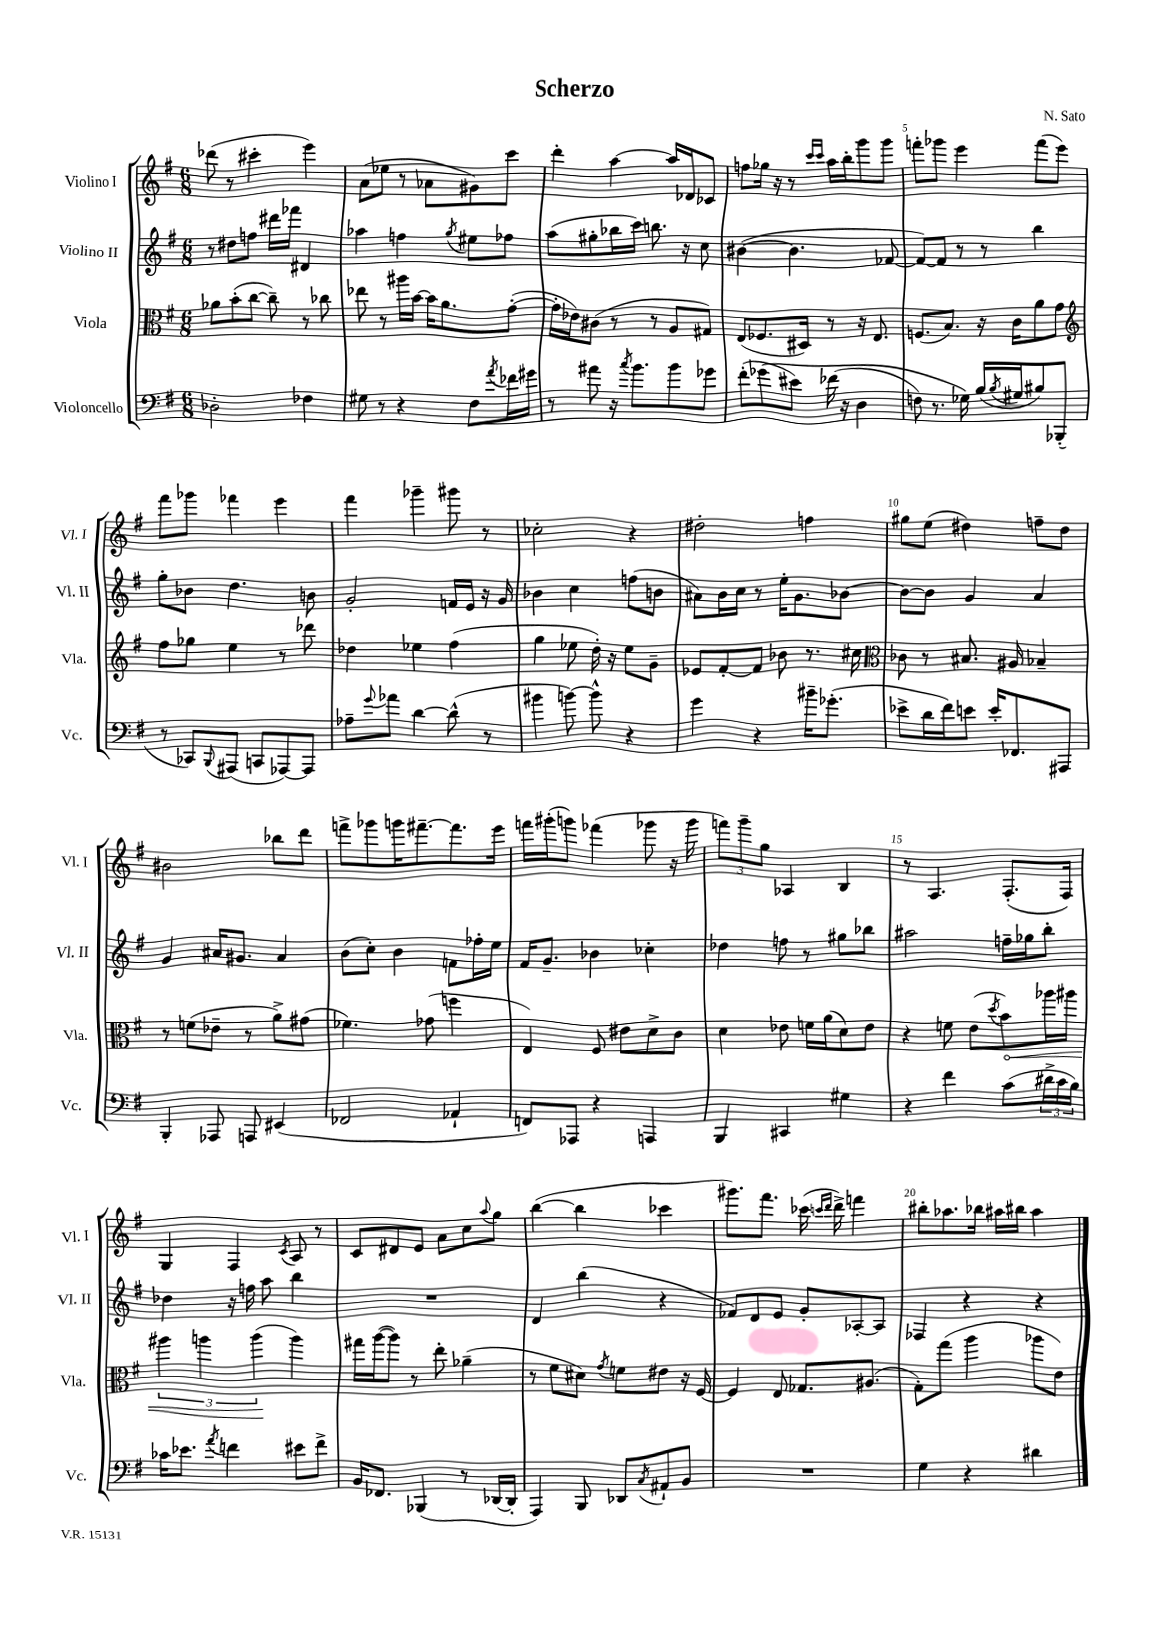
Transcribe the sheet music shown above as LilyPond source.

\header { title = "Scherzo" composer = "N. Sato" }
<<
\new StaffGroup <<
\new Staff = "s0" \with { instrumentName = "Violino I" shortInstrumentName = "Vl. I" } {
    \clef treble \key g \major \numericTimeSignature \time 6/8
    des'''8( r8 cis'''4-. e'''4) |
    a'8( ees''8 r8 aes'8 gis'8) c'''8 |
    d'''4-. a''4~ a''16 des'16 ces'8 |
    f''8 ges''16 r16 r8 \grace { c'''16 c'''16 } a''16 b''16-. g'''8 g'''8 |
    f'''8-. ges'''8 e'''4 f'''8( e'''8) |
    fis'''8 ges'''8 fes'''4 e'''4 |
    fis'''4 ges'''4-- gis'''8 r8 |
    ces''2-. r4 |
    dis''2-. f''4 |
    gis''8 e''8( dis''4) f''8-- dis''8 |
    bis'2 bes''8 d'''8 |
    f'''8-> ges'''8 g'''16 fis'''8.~-- fis'''8. e'''16 |
    f'''16 gis'''16-.( g'''8) fes'''4( ges'''8 r16 ges'''16 |
    \tuplet 3/2 { f'''8) g'''8-- g''8 } aes4 b4 |
    r8 a4. fis8.-.( fis16) |
    g4 fis4 \acciaccatura { c'8 } a8 r8 |
    c'8 dis'8 e'8 a'8 c''8 \appoggiatura { a''8 } g''8 |
    b''4~( b''4 ces'''4 |
    gis'''8.) fis'''8. ces'''16( \grace { c'''16 d'''16 } d'''16->) f'''4 |
    bis''8-. aes''8. bes''16 ais''16 bis''16 ais''4 \bar "|." |
}
\new Staff = "s1" \with { instrumentName = "Violino II" shortInstrumentName = "Vl. II" } {
    \clef treble \key g \major \numericTimeSignature \time 6/8
    r8 dis''8 f''8 dis'''16 fes'''16 dis'4 |
    aes''4 f''4 \acciaccatura { g''8 } eis''8 fes''8 |
    a''8( gis''8-. bes''16 c'''16) b''8. r16 c''8 |
    bis'4~( bis'4. fes'8~ |
    fes'8~) fes'8 r8 r8 b''4 |
    g''8-. bes'8 d''4. b'8 |
    g'2-. f'16 e'16 r16 g'16 |
    bes'4 c''4 f''8( b'8 |
    ais'8) b'16 c''16 r8 e''16-. g'8. bes'8~ |
    bes'8~ bes'8 g'4 a'4 |
    g'4 ais'16 gis'8. ais'4 |
    b'8( c''8-.) b'4 f'8 fes''16-. e''16 |
    fis'16 g'8.-- bes'4 ces''4-. |
    des''4 f''8 r8 gis''8 bes''8 |
    ais''2 f''16-- ges''16 b''8-. |
    des''4 r16 f''16 a''8 b''4 |
    R2. |
    d'4 b''4( r4 |
    fes'8) d'8 e'8 g'8-. aes8~-. aes8 |
    fes4 r4 r4 \bar "|." |
}
\new Staff = "s2" \with { instrumentName = "Viola" shortInstrumentName = "Vla." } {
    \clef alto \key g \major \numericTimeSignature \time 6/8
    aes'8 b'8-.( c''8~ c''8--) r8 ces''8 |
    ees''8 r8 ais''16 b'16~ b'16 a'8. g'8~-.( |
    g'16-. ees'16) cis'8( r8 r8 a8 gis8) |
    e8( fes8. dis16) r8 r16 e8. |
    f8.( b8.) r16 c'16 a'8 g'8 |
    \clef treble fis''8 ges''8 e''4 r8 des'''8 |
    des''4 ees''4 fis''4( |
    g''4 ees''8 d''16-.) r16 ees''8 g'8-- |
    ees'8 fis'8~-. fis'8 bes'8 r8. cis''16 |
    \clef alto ces'8 r8 bis8. ais16 bes4-- |
    r8 f'8( ees'8-- r8 a'8->) gis'8( |
    fes'4.) ges'8( f''4 |
    e4) fis8 eis'8 d'8-> c'8 |
    d'4 ees'8 f'16 a'16( d'8) ees'8 |
    r4 f'8 e'8( \acciaccatura { d''8 } \once \override Hairpin.circled-tip = ##t b'8\<) aes''16 ais''16 |
    \tuplet 3/2 { ais''4 a''4 a''4\!( } a''4) |
    gis''16 a''16~( a''8) r8 e''8-. aes'4--( |
    r8 fis'8 dis'8) \acciaccatura { g'8 } f'8 eis'8 r16 fis16~ |
    fis4 e8 ges8. ais8.( |
    g8-.) g''8( a''4 aes''8 e'8) \bar "|." |
}
\new Staff = "s3" \with { instrumentName = "Violoncello" shortInstrumentName = "Vc." } {
    \clef bass \key g \major \numericTimeSignature \time 6/8
    des2-. fes4 |
    gis8 r8 r4 fis8 \acciaccatura { a'8 } fes'16 gis'16 |
    r8 ais'8 r16 \acciaccatura { c''8 } b'8. b'8 ges'8 |
    fis'8-.( ges'8\( eis'8) fes'16( r16 d4 |
    f8) r8. ges16\) b16( \acciaccatura { b8 } gis16 bis8) bes,,8-.( |
    r8 ces,8) \appoggiatura { b,,8 } ais,,8( c,8 aes,,8~) aes,,8 |
    aes8-- \appoggiatura { g'8 } aes'8 d'4~ d'8-^( r8 |
    bis'4 b'8~) b'8-^ r4 |
    g'4 r4 bis'16-- ges'8.-.( |
    ees'8-> d'16 fis'16) e'8 e'16-. fes,8. ais,,8 |
    b,,4-. aes,,8 a,,8 eis,4( |
    fes,2 aes,4-! |
    f,8) aes,,8 r4 a,,4 |
    b,,4 cis,4 gis4 |
    r4 fis'4 c'8( \tuplet 3/2 { dis'16-> c'16 b16) } |
    ces'16 ees'8. \acciaccatura { a'8 } f'4 eis'8 f'8-> |
    b,16 fes,8. bes,,4( r8 des,16~ des,16-. |
    a,,4) b,,8 des,8 \acciaccatura { c8 } ais,8-! b,8 |
    R2. |
    g4 r4 dis'4 \bar "|." |
}
>>
>>
\layout { \context { \Score \override BarNumber.break-visibility = ##(#f #t #t) barNumberVisibility = #(every-nth-bar-number-visible 5) } }
